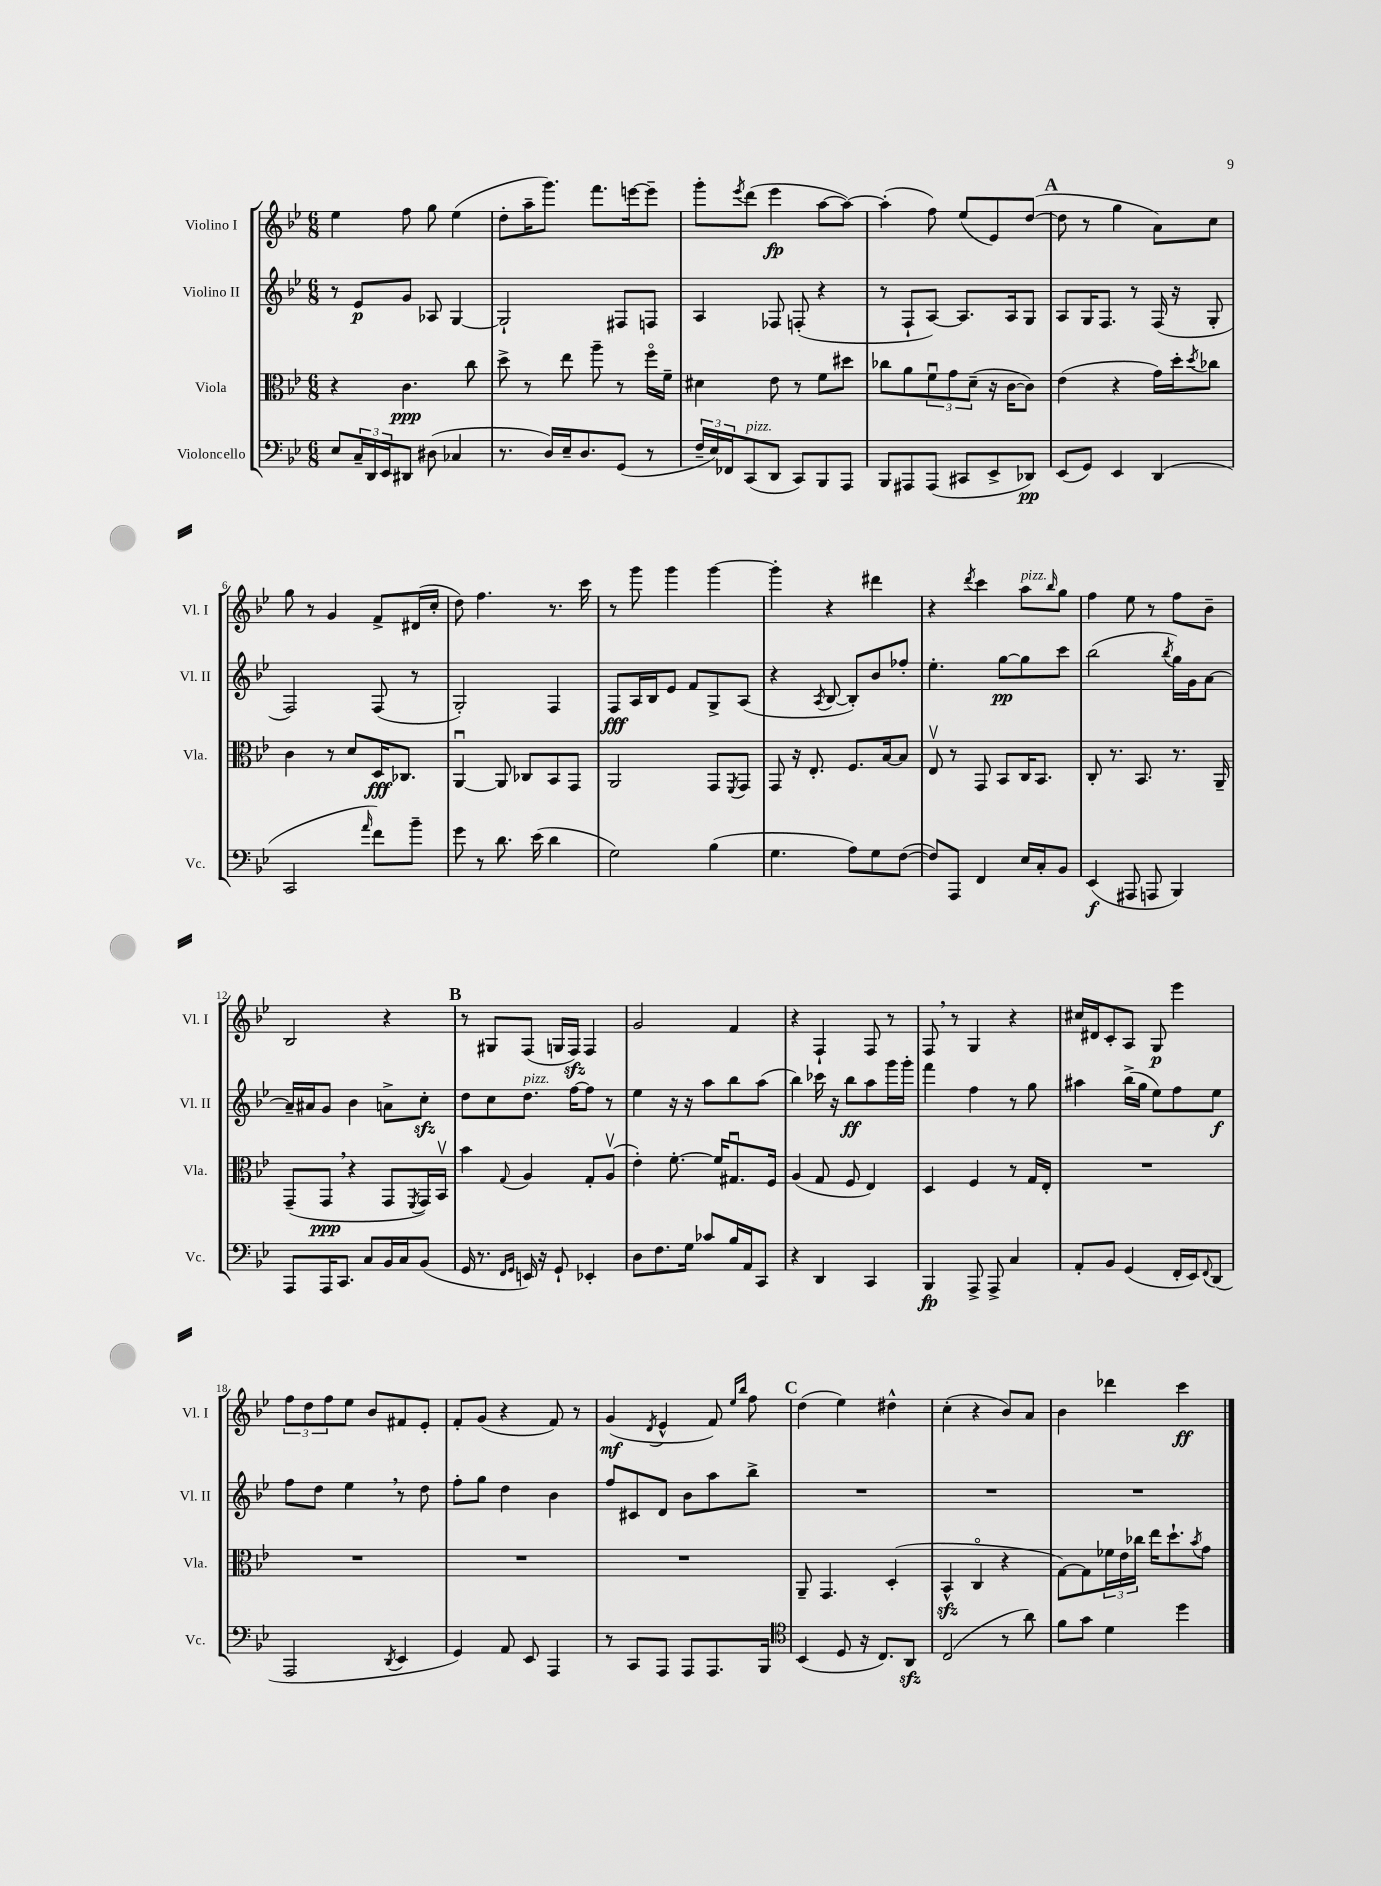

**kern	**dynam	**kern	**dynam	**kern	**dynam	**kern	**dynam
*part4	*part4	*part3	*part3	*part2	*part2	*part1	*part1
*staff4	*staff4	*staff3	*staff3	*staff2	*staff2	*staff1	*staff1
*I"Violoncello	*	*I"Viola	*	*I"Violino II	*	*I"Violino I	*
*I'Vc.	*	*I'Vla.	*	*I'Vl. II	*	*I'Vl. I	*
*clefF4	*	*clefC3	*	*clefG2	*	*clefG2	*
*k[b-e-]	*	*k[b-e-]	*	*k[b-e-]	*	*k[b-e-]	*
*M6/8	*	*M6/8	*	*M6/8	*	*M6/8	*
=1	=1	=1	=1	=1	=1	=1	=1
8E-/L	.	4r	.	8r	.	4ee-\	.
24C~/L	.	.	.	8e-/L	p	.	.
24DD/	.	.	.	.	.	.	.
24EE-/J	.	.	.	.	.	.	.
8DD#X/J	.	4.c\	ppp	8g/J	.	8ff\	.
(8D#X\	.	.	.	8A-X/	.	8gg\	.
4C-X/	.	.	.	[4G/	.	(4ee-\	.
.	.	8cc\	.	.	.	.	.
=2	=2	=2	=2	=2	=2	=2	=2
8.r	.	8dd^\	.	2G`/]	.	8dd'\L	.
.	.	8r	.	.	.	16aa~\K	.
16D/LL)	.	.	.	.	.	8.ggg\J)	.
16E-~/J	.	8ee-\	.	.	.	.	.
8.D/	.	.	.	.	.	.	.
.	.	8aa~\	.	.	.	8.fff\L	.
(8GG/J	.	8r	.	8F#X/L	.	.	.
.	.	.	.	.	.	[16eeen\k	.
8r	.	16ff\LL	.	8Fn/J	.	8eee~\J]	.
.	.	16f~\JJ	.	.	.	.	.
=3	=3	=3	=3	=3	=3	=3	=3
24F~/LL	.	4d#X\	.	4A/	.	8ggg'\L	.
24E-/)	.	.	.	.	.	.	.
24FF-X/J	.	.	.	.	.	.	.
.	.	.	.	.	.	8qeee-/	.
!LO:TX:a:i:t=pizz.	!	!	!	!	!	!	!
(8CC/	.	.	.	.	.	(8ddd\J	.
8DD/J	.	8e-\	.	8F-X/	.	4eee-\	fp
8CC/L)	.	8r	.	(8Fn'/	.	.	.
8BBB-/	.	8f\L	.	4r	.	[8aa\L	.
8AAA/J	.	8dd#X\J	.	.	.	8aa\J_)	.
=4	=4	=4	=4	=4	=4	=4	=4
8BBB-/L	.	8cc-X\L	.	8r	.	(4aa'\]	.
8AAA#X/	.	8a\	.	8F`/L	.	.	.
(8AAA#/J	.	12fu\	.	[8A/J)	.	8ff\)	.
.	.	12g\	.	.	.	.	.
8CC#X/L	.	.	.	8.A/L]	.	(8ee-/L	.
.	.	(12d~\J	.	.	.	.	.
8EE-^/	.	16r	.	.	.	8e-/)	.
.	.	[16c\KL	.	16A/k	.	.	.
8DD-X/J)	pp	8c\J])	.	8G/J	.	([8dd/J	.
!!LO:REH:place=s1:t=A
=5	=5	=5	=5	=5	=5	=5	=5
(8EE-/L	.	(4e-\	.	8A/L	.	8dd\]	.
8GG/J)	.	.	.	16G/K	.	8r	.
.	.	.	.	8.F/J	.	.	.
4EE-/	.	4r	.	.	.	4gg\	.
.	.	.	.	8r	.	.	.
(4DD/	.	16g\LL)	.	(16F/	.	8a\L)	.
.	.	16dd'\J	.	16r	.	.	.
.	.	8qdd/	.	.	.	.	.
.	.	8cc-X\J	.	8G'/	.	8cc\J	.
!!LO:LB:g=z
=6	=6	=6	=6	=6	=6	=6	=6
2CC/	.	4c\	.	2F/)	.	8gg\	.
.	.	.	.	.	.	8r	.
.	.	8r	.	.	.	4g/	.
.	.	8d/L	.	.	.	.	.
16qqa/	.	.	.	.	.	.	.
8f\L)	.	16D/K	fff	(8F/	.	8f^/L	.
.	.	8.C-X/J	.	.	.	.	.
8b-~\J	.	.	.	8r	.	(16d#X/L	.
.	.	.	.	.	.	16cc'/JJ	.
=7	=7	=7	=7	=7	=7	=7	=7
8g\	.	[4AAu/	.	2G'/)	.	8dd\)	.
8r	.	.	.	.	.	4.ff\	.
8.d\	.	8AA/]	.	.	.	.	.
.	.	8C-X/L	.	.	.	.	.
(16e-\	.	.	.	.	.	.	.
4d\	.	8BB-/	.	4F/	.	8.r	.
.	.	8GG/J	.	.	.	.	.
.	.	.	.	.	.	16ccc\	.
=8	=8	=8	=8	=8	=8	=8	=8
2G\)	.	2AA/	.	8F/L	fff	8r	.
.	.	.	.	16A/L	.	8ggg\	.
.	.	.	.	16B-/J	.	.	.
.	.	.	.	8e-/J	.	4ggg\	.
.	.	.	.	8f/L	.	.	.
(4B-\	.	8GG/L	.	8G^/	.	[4ggg\	.
.	.	8qFF/	.	.	.	.	.
.	.	8GG/J	.	(8A/J	.	.	.
=9	=9	=9	=9	=9	=9	=9	=9
4.G\	.	8GG/	.	4r	.	4ggg'\]	.
.	.	16r	.	.	.	.	.
.	.	8.E-'/	.	.	.	.	.
.	.	.	.	8qA/	.	.	.
.	.	.	.	[8B-/	.	4r	.
8A\L)	.	8.F/L	.	8B-'/L])	.	.	.
8G\	.	.	.	8b-/	.	4ddd#X\	.
.	.	[16B-/k	.	.	.	.	.
([8F\J	.	8B-/J]	.	8ff-X'/J	.	.	.
=10	=10	=10	=10	=10	=10	=10	=10
8F/L])	.	8E-v/	.	4.ee-'\	.	4r	.
8AAA/J	.	8r	.	.	.	.	.
.	.	.	.	.	.	8qddd/	.
4FF/	.	8GG/	.	.	.	4ccc\	.
.	.	8BB-/L	.	[8gg\L	pp	.	.
!	!	!	!	!	!	!LO:TX:a:i:t=pizz.	!
16E-/LL	.	16C/K	.	8gg\]	.	8aa\L	.
16C'/J	.	8.BB-/J	.	.	.	.	.
.	.	.	.	.	.	16qqbb-/	.
8BB-/J	.	.	.	8ccc\J	.	8gg\J	.
=11	=11	=11	=11	=11	=11	=11	=11
(4EE-/	f	8C'/	.	(2bb-\	.	4ff\	.
.	.	8.r	.	.	.	.	.
8AAA#X/	.	.	.	.	.	8ee-\	.
.	.	8.BB-/	.	.	.	.	.
8AAAn/	.	.	.	.	.	8r	.
.	.	.	.	8qbb-/	.	.	.
4BBB-/)	.	8.r	.	16gg\LL)	.	8ff\L	.
.	.	.	.	16g\J	.	.	.
.	.	.	.	[8a\J	.	8b-~\J	.
.	.	16AA~/	.	.	.	.	.
!!LO:LB:g=z
=12	=12	=12	=12	=12	=12	=12	=12
8AAA/L	.	(8GG~/L	.	16a~/LL]	.	2B-/	.
.	.	.	.	16a#X/J	.	.	.
16AAA/K	.	8GG,/J	ppp	8g/J	.	.	.
8.CC/J	.	.	.	.	.	.	.
.	.	4r	.	4b-\	.	.	.
8C/L	.	.	.	.	.	.	.
16BB-/L	.	8GG/L	.	8an^\L	.	4r	.
16C/J	.	.	.	.	.	.	.
.	.	8qFF/	.	.	.	.	.
(8BB-/J	.	16GG/L)	.	8cczz'\J	.	.	.
.	.	16BB-v/JJ	.	.	.	.	.
!!LO:REH:place=s1:t=B
=13	=13	=13	=13	=13	=13	=13	=13
16GG/	.	4b-\	.	8dd\L	.	8r	.
8.r	.	.	.	.	.	.	.
.	.	.	.	8cc\	.	8G#X/L	.
16qqFF/LL	.	.	.	.	.	.	.
16qqGG/JJ	.	8qqG/	.	.	.	.	.
!	!	!	!	!LO:TX:a:i:t=pizz.	!	!	!
16EEn/)	.	4A/	.	8.dd\J	.	(8F/J	.
16r	.	.	.	.	.	.	.
8GG`/	.	.	.	.	.	16Gn/LL	.
.	.	.	.	[16ff\KL	.	16Fzz/JJ)	.
4EE-X'/	.	8G'/L	.	8ff\J]	.	4F/	.
.	.	(8Av/J	.	8r	.	.	.
=14	=14	=14	=14	=14	=14	=14	=14
8D\L	.	4e-'\)	.	4ee-\	.	2g/	.
8.F\	.	.	.	.	.	.	.
.	.	[8.f'\	.	16r	.	.	.
16G\Jk	.	.	.	16r	.	.	.
8c-X/L	.	.	.	8aa\L	.	.	.
.	.	16f/KL]	.	.	.	.	.
16B-/L	.	8.G#Xu/	.	8bb-\	.	4f/	.
16AA/J	.	.	.	.	.	.	.
8CC/J	.	.	.	(8aa\J	.	.	.
.	.	16F/Jk	.	.	.	.	.
=15	=15	=15	=15	=15	=15	=15	=15
4r	.	(4A/	.	4bb-\)	.	4r	.
4DD/	.	8G/	.	16ccc-X\	.	4F`/	.
.	.	.	.	16r	.	.	.
.	.	8F/	.	8bb-\L	ff	.	.
4CC/	.	4E-/)	.	8aa\	.	8F/	.
.	.	.	.	16ggg\L	.	8r	.
.	.	.	.	16ggg'\JJ	.	.	.
=16	=16	=16	=16	=16	=16	=16	=16
4BBB-/	fp	4D/	.	4fff\	.	8F,/	.
.	.	.	.	.	.	8r	.
8AAA^/	.	4F/	.	4ff\	.	4G/	.
8AAA^/	.	.	.	.	.	.	.
4C/	.	8r	.	8r	.	4r	.
.	.	16G/LL	.	8gg\	.	.	.
.	.	16E-'/JJ	.	.	.	.	.
=17	=17	=17	=17	=17	=17	=17	=17
8AA'/L	.	2.r	.	4aa#X\	.	16cc#X/LL	.
.	.	.	.	.	.	16d#X/J	.
8BB-/J	.	.	.	.	.	8c'/	.
(4GG/	.	.	.	(16bb-^\LL	.	8A/J	.
.	.	.	.	16gg\JJ	.	.	.
.	.	.	.	8ee-\L)	.	8G/	p
16FF'/LL	.	.	.	8ff\	.	4eee-\	.
16EE-/J)	.	.	.	.	.	.	.
8qqFF/	.	.	.	.	.	.	.
(8DD/J	.	.	.	8ee-\J	f	.	.
!!LO:LB:g=z
=18	=18	=18	=18	=18	=18	=18	=18
2AAA/	.	2.r	.	8ff\L	.	12ff\L	.
.	.	.	.	.	.	12dd\	.
.	.	.	.	8dd\J	.	.	.
.	.	.	.	.	.	12ff\	.
.	.	.	.	4ee-,\	.	8ee-\J	.
.	.	.	.	.	.	8b-/L	.
8qDD/	.	.	.	.	.	.	.
4EE-/	.	.	.	8r	.	8f#X/	.
.	.	.	.	8dd\	.	8e-'/J	.
=19	=19	=19	=19	=19	=19	=19	=19
4GG/)	.	2.r	.	8ff'\L	.	8f'/L	.
.	.	.	.	8gg\J	.	(8g/J	.
8AA/	.	.	.	4dd\	.	4r	.
8EE-/	.	.	.	.	.	.	.
4AAA/	.	.	.	4b-\	.	8f/)	.
.	.	.	.	.	.	8r	.
=20	=20	=20	=20	=20	=20	=20	=20
8r	.	2.r	.	8ff/L	.	(4g/	mf
8CC/L	.	.	.	8c#X/	.	.	.
.	.	.	.	.	.	8qd/	.
8AAA/J	.	.	.	8d/J	.	4e-^^/	.
8AAA/L	.	.	.	8b-\L	.	.	.
8.AAA/	.	.	.	8aa\	.	8f/)	.
.	.	.	.	.	.	16qqee-/LL	.
.	.	.	.	.	.	16qqbb-/JJ	.
.	.	.	.	8bb-^\J	.	8ff\	.
16BBB-/Jk	.	.	.	.	.	.	.
!!LO:REH:place=s1:t=C
=21	=21	=21	=21	=21	=21	=21	=21
*clefC4	*	*	*	*	*	*	*
(4BB-/	.	8AA~/	.	2.r	.	(4dd\	.
.	.	4.GG/	.	.	.	.	.
8D/	.	.	.	.	.	4ee-\)	.
16r	.	.	.	.	.	.	.
8.C/L)	.	.	.	.	.	.	.
.	.	(4D'/	.	.	.	4dd#X^^\	.
8AAzz/J	.	.	.	.	.	.	.
=22	=22	=22	=22	=22	=22	=22	=22
(2C/	.	4BB-zz^^/	.	2.r	.	(4cc'\	.
.	.	4C/	.	.	.	4r	.
8r	.	4r	.	.	.	8b-/L)	.
8a\)	.	.	.	.	.	8a/J	.
=23	=23	=23	=23	=23	=23	=23	=23
8f\L	.	[8G\L)	.	2.r	.	4b-\	.
8g\J	.	8G\]	.	.	.	.	.
4d\	.	24f-X\L	.	.	.	4ddd-X\	.
.	.	24e-\	.	.	.	.	.
.	.	24cc-X\JJ	.	.	.	.	.
.	.	16ee-\KL	.	.	.	.	.
.	.	8.dd`\	.	.	.	.	.
4dd\	.	.	.	.	.	4ccc\	ff
.	.	8qb-/	.	.	.	.	.
.	.	8g\J	.	.	.	.	.
==	==	==	==	==	==	==	==
*-	*-	*-	*-	*-	*-	*-	*-
